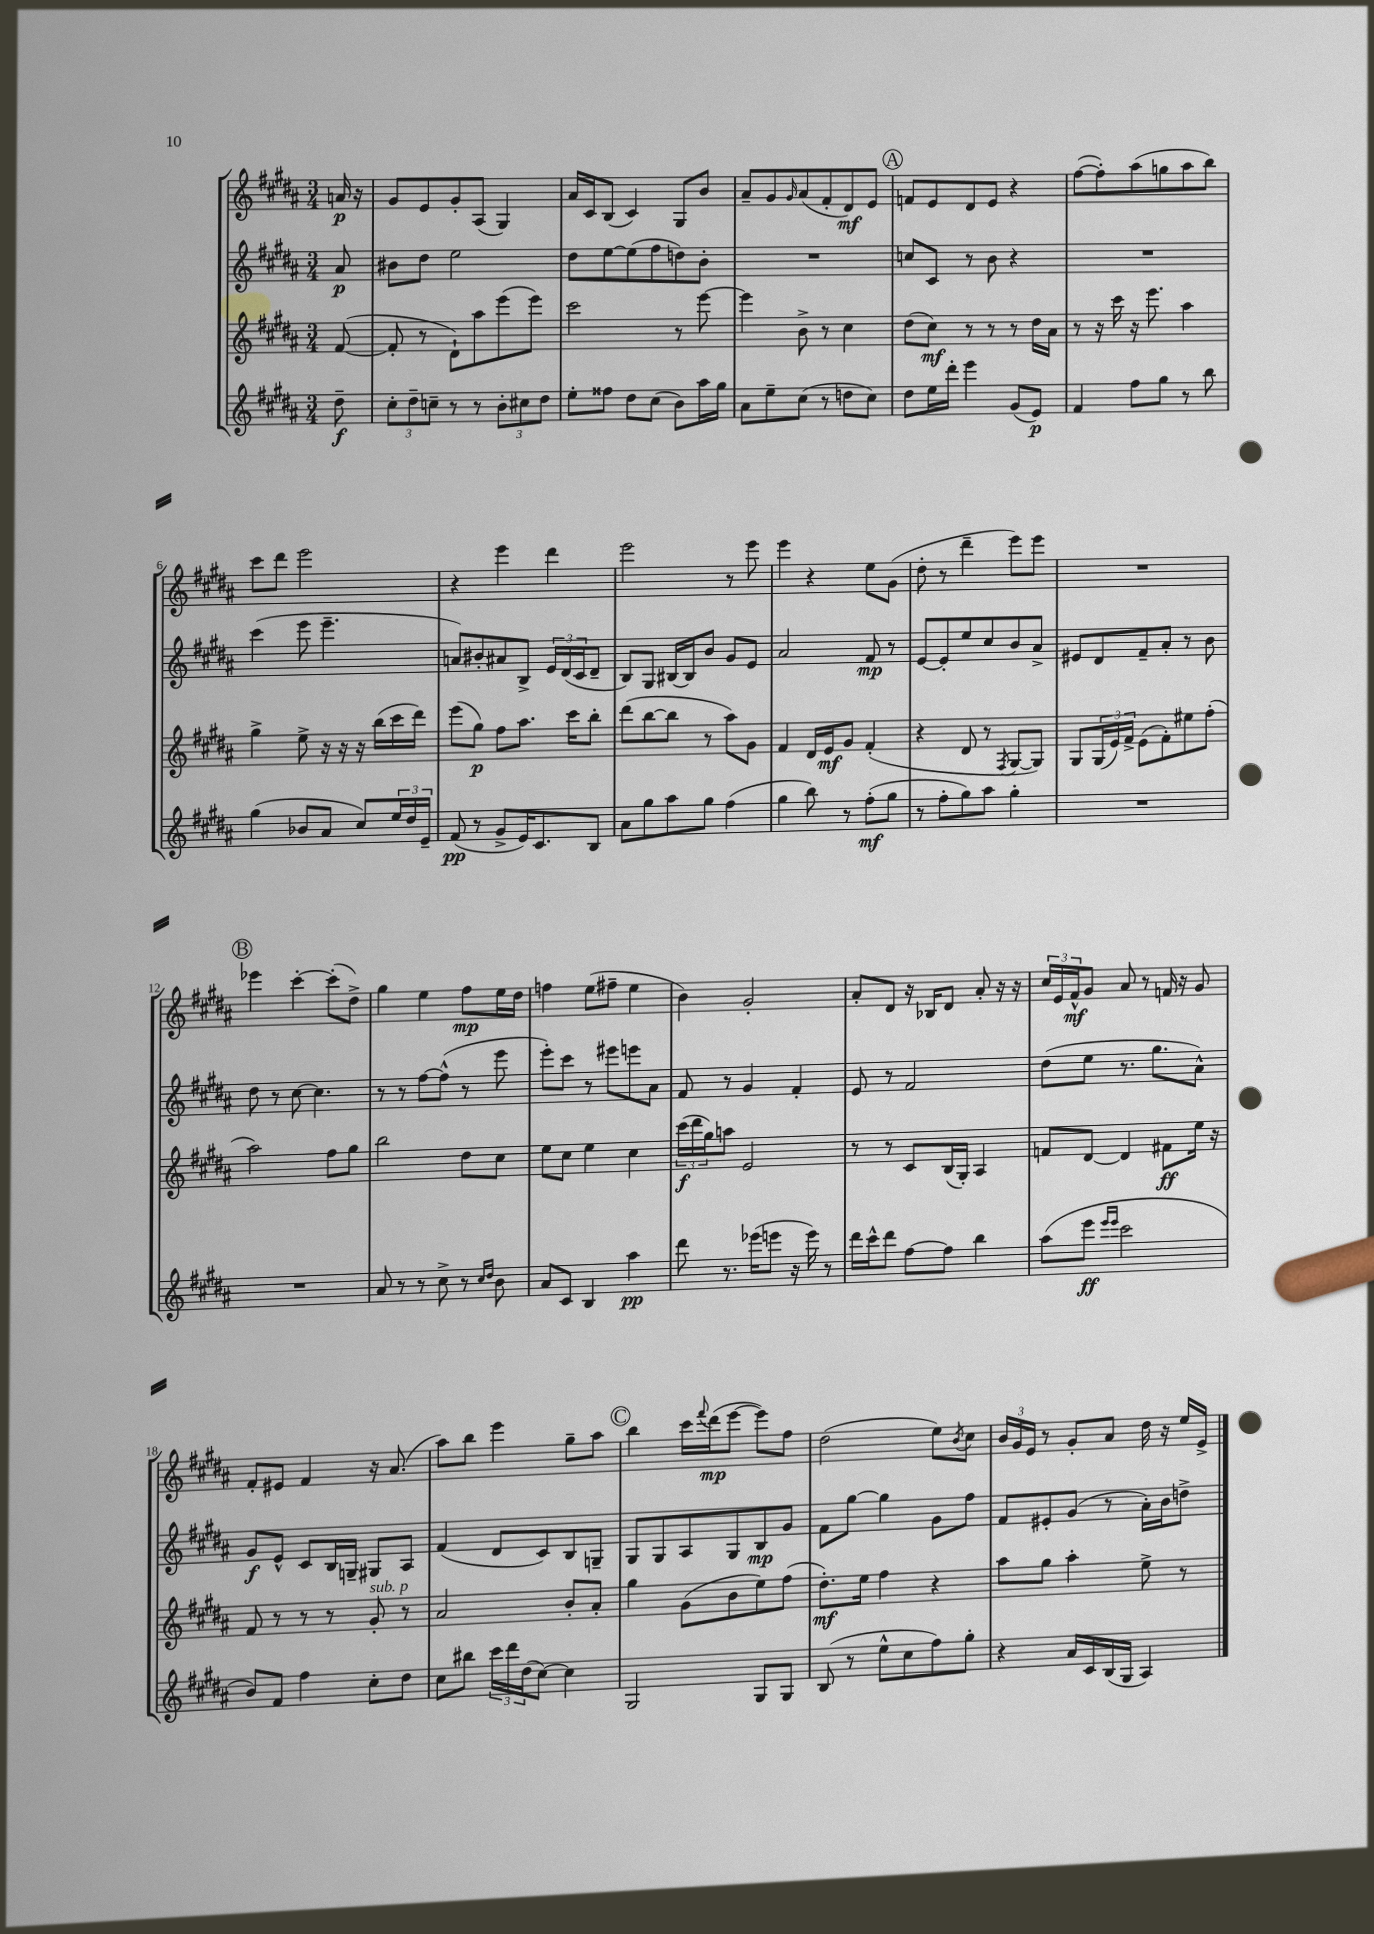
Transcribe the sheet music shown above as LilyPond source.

<<
\new StaffGroup <<
\new Staff = "s0" {
    \clef treble \key b \major \numericTimeSignature \time 3/4 \partial 8
    a'16\p r16 |
    gis'8 e'8 gis'8-. ais8( gis4) |
    ais'16 cis'16 b8( cis'4) gis8 b'8 |
    ais'8-- gis'8 \grace { gis'16 } ais'8( fis'8-. dis'8\mf) e'8 |
    \mark \markup { \circle "A" } f'8 e'8 dis'8 e'8 r4 |
    fis''8~( fis''8-.) ais''8( g''8 ais''8 b''8) |
    cis'''8 dis'''8 e'''2 |
    r4 e'''4 dis'''4 |
    e'''2 r8 e'''8 |
    e'''4 r4 e''8 gis'8( |
    dis''8-. r8 dis'''4-- e'''8) e'''8 |
    R2. |
    \mark \markup { \circle "B" } ees'''4 cis'''4~-. cis'''8-.( dis''8->) |
    gis''4 e''4 fis''8\mp e''16 dis''16 |
    f''4 e''8( fis''8-- e''4 |
    b'4) gis'2-. |
    ais'8-. dis'8 r16 bes16 dis'8 ais'8-. r16 r16 |
    \tuplet 3/2 { cis''16 e'16 fis'16-^\mf } gis'8 ais'8 r8 f'16 r16 gis'8 |
    fis'8-. eis'8 fis'4 r16 ais'8.( |
    ais''8) b''8 e'''4 gis''8-- ais''8 |
    \mark \markup { \circle "C" } b''4 cis'''16 \appoggiatura { fis'''8 } dis'''16\mp( e'''8~ e'''8) fis''8 |
    dis''2( e''8) \acciaccatura { b'8 } cis''8 |
    \tuplet 3/2 { b'16 gis'16 e'16 } r8 gis'8-. ais'8 dis''16 r16 e''16 e'16-> \bar "|." |
}
\new Staff = "s1" {
    \clef treble \key b \major \numericTimeSignature \time 3/4 \partial 8
    ais'8\p |
    bis'8 dis''8 e''2 |
    dis''8 e''8~ e''8( fis''8 d''8) b'8-. |
    R2. |
    \mark \markup { \circle "A" } c''8 cis'8 r8 b'8 r4 |
    R2. |
    cis'''4( e'''8 e'''4.-- |
    a'8) bis'8-. ais'8 b8-> \tuplet 3/2 { e'16 dis'16( cis'16 } dis'8-- |
    b8) gis8 bis16~ bis16 b'8 gis'8 e'8 |
    ais'2 fis'8\mp r8 |
    e'8~ e'8-. e''8 cis''8 b'8 ais'8-> |
    eis'8 dis'8 fis'8-- ais'8-. r8 b'8 |
    \mark \markup { \circle "B" } dis''8 r8 cis''8~ cis''4. |
    r8 r8 fis''8~ fis''8-^( r8 e'''8 |
    e'''8-.) cis'''8 r8 eis'''8 e'''8 ais'8 |
    fis'8 r8 gis'4 fis'4-. |
    e'8 r8 fis'2 |
    dis''8( e''8 r8. gis''8. ais'8-^) |
    gis'8\f e'8-^ cis'8 b16 g16-- gis8 ais8 |
    fis'4( dis'8 cis'8) b8 g8-- |
    \mark \markup { \circle "C" } gis8 gis8 ais8 gis8 b8\mp gis'8 |
    fis'8 gis''8~ gis''4 gis'8 fis''8 |
    fis'8 eis'8-. gis'8( r8 ais'16-.) b'16 d''8-> \bar "|." |
}
\new Staff = "s2" {
    \clef treble \key b \major \numericTimeSignature \time 3/4 \partial 8
    fis'8~( |
    fis'8-. r8 dis'8-!) ais''8 e'''8( e'''8) |
    cis'''2 r8 e'''8~ |
    e'''4 b'8-> r8 cis''4 |
    \mark \markup { \circle "A" } dis''8( cis''8\mf) r8 r8 r8 dis''16 ais'16 |
    r8 r16 cis'''16 r16 e'''8. ais''4 |
    gis''4-> e''8-> r16 r16 r16 b''16( cis'''16 dis'''16) |
    e'''8( gis''8\p) fis''8 ais''8. cis'''16 b''8-. |
    dis'''8( b''8~ b''8 r8 ais''8) gis'8 |
    fis'4 dis'16 e'16\mf gis'8 fis'4-.( |
    r4 dis'8 r8 \acciaccatura { fis8 } gis8~ gis8) |
    gis8 \tuplet 3/2 { gis16( e'16) fis'16-> } e'8( fis'8-.) eis''8 fis''8-.( |
    \mark \markup { \circle "B" } ais''2) fis''8 gis''8 |
    b''2 dis''8 cis''8 |
    e''8 cis''8 e''4 cis''4 |
    \tuplet 3/2 { cis'''16\f( dis'''16 gis''16) } a''8 e'2 |
    r8 r8 cis'8 b16( gis16-.) ais4 |
    f'8 dis'8~ dis'4 fis'8\ff e''16 r16 |
    fis'8 r8 r8 r8 gis'8-.^\markup { \italic "sub. p" } r8 |
    ais'2 b'8-. ais'8-. |
    \mark \markup { \circle "C" } gis''4 gis'8( b'8 e''8) fis''8( |
    dis''8.-.\mf) e''16 fis''4 r4 |
    ais''8 gis''8 ais''4-. e''8-> r8 \bar "|." |
}
\new Staff = "s3" {
    \clef treble \key b \major \numericTimeSignature \time 3/4 \partial 8
    dis''8--\f |
    \tuplet 3/2 { cis''8-. dis''8-- c''8-- } r8 r8 \tuplet 3/2 { b'8-. cis''8 dis''8 } |
    e''8-. fisis''8 dis''8 cis''8( b'8) ais''16 gis''16 |
    ais'8 e''8-- cis''8( r8 d''8 cis''8) |
    \mark \markup { \circle "A" } dis''8 e''16 dis'''16-. e'''4 gis'8( e'8\p) |
    fis'4 fis''8 gis''8 r8 b''8 |
    gis''4( bes'8 ais'8 cis''8) \tuplet 3/2 { e''16 dis''16 e'16-- } |
    fis'8\pp( r8 gis'8-> e'16) cis'8. b8 |
    ais'8 gis''8 ais''8 gis''8 fis''4( |
    gis''4 b''8) r8 fis''8-.\mf( gis''8 |
    r8 fis''8-. gis''8) ais''8 gis''4-. |
    R2. |
    \mark \markup { \circle "B" } R2. |
    ais'8 r8 r8 cis''8-> r8 \grace { cis''16 dis''16 } b'8 |
    ais'8 cis'8 b4 ais''4\pp |
    dis'''8 r8. ees'''16( e'''8 r16 e'''16) r8 |
    dis'''16 cis'''16-^ dis'''8 fis''8~ fis''8 b''4 |
    ais''8( e'''8\ff \grace { e'''16 e'''16 } cis'''2 |
    b'8) fis'8 fis''4 cis''8-. dis''8 |
    cis''8 bis''8 \tuplet 3/2 { cis'''16 dis'''16 dis''16( } cis''8~) cis''4 |
    \mark \markup { \circle "C" } gis2 gis8 gis8 |
    b8( r8 e''8-^ cis''8 fis''8) gis''8-. |
    r4 ais'16 cis'16 b16( gis16 ais4) \bar "|." |
}
>>
>>
